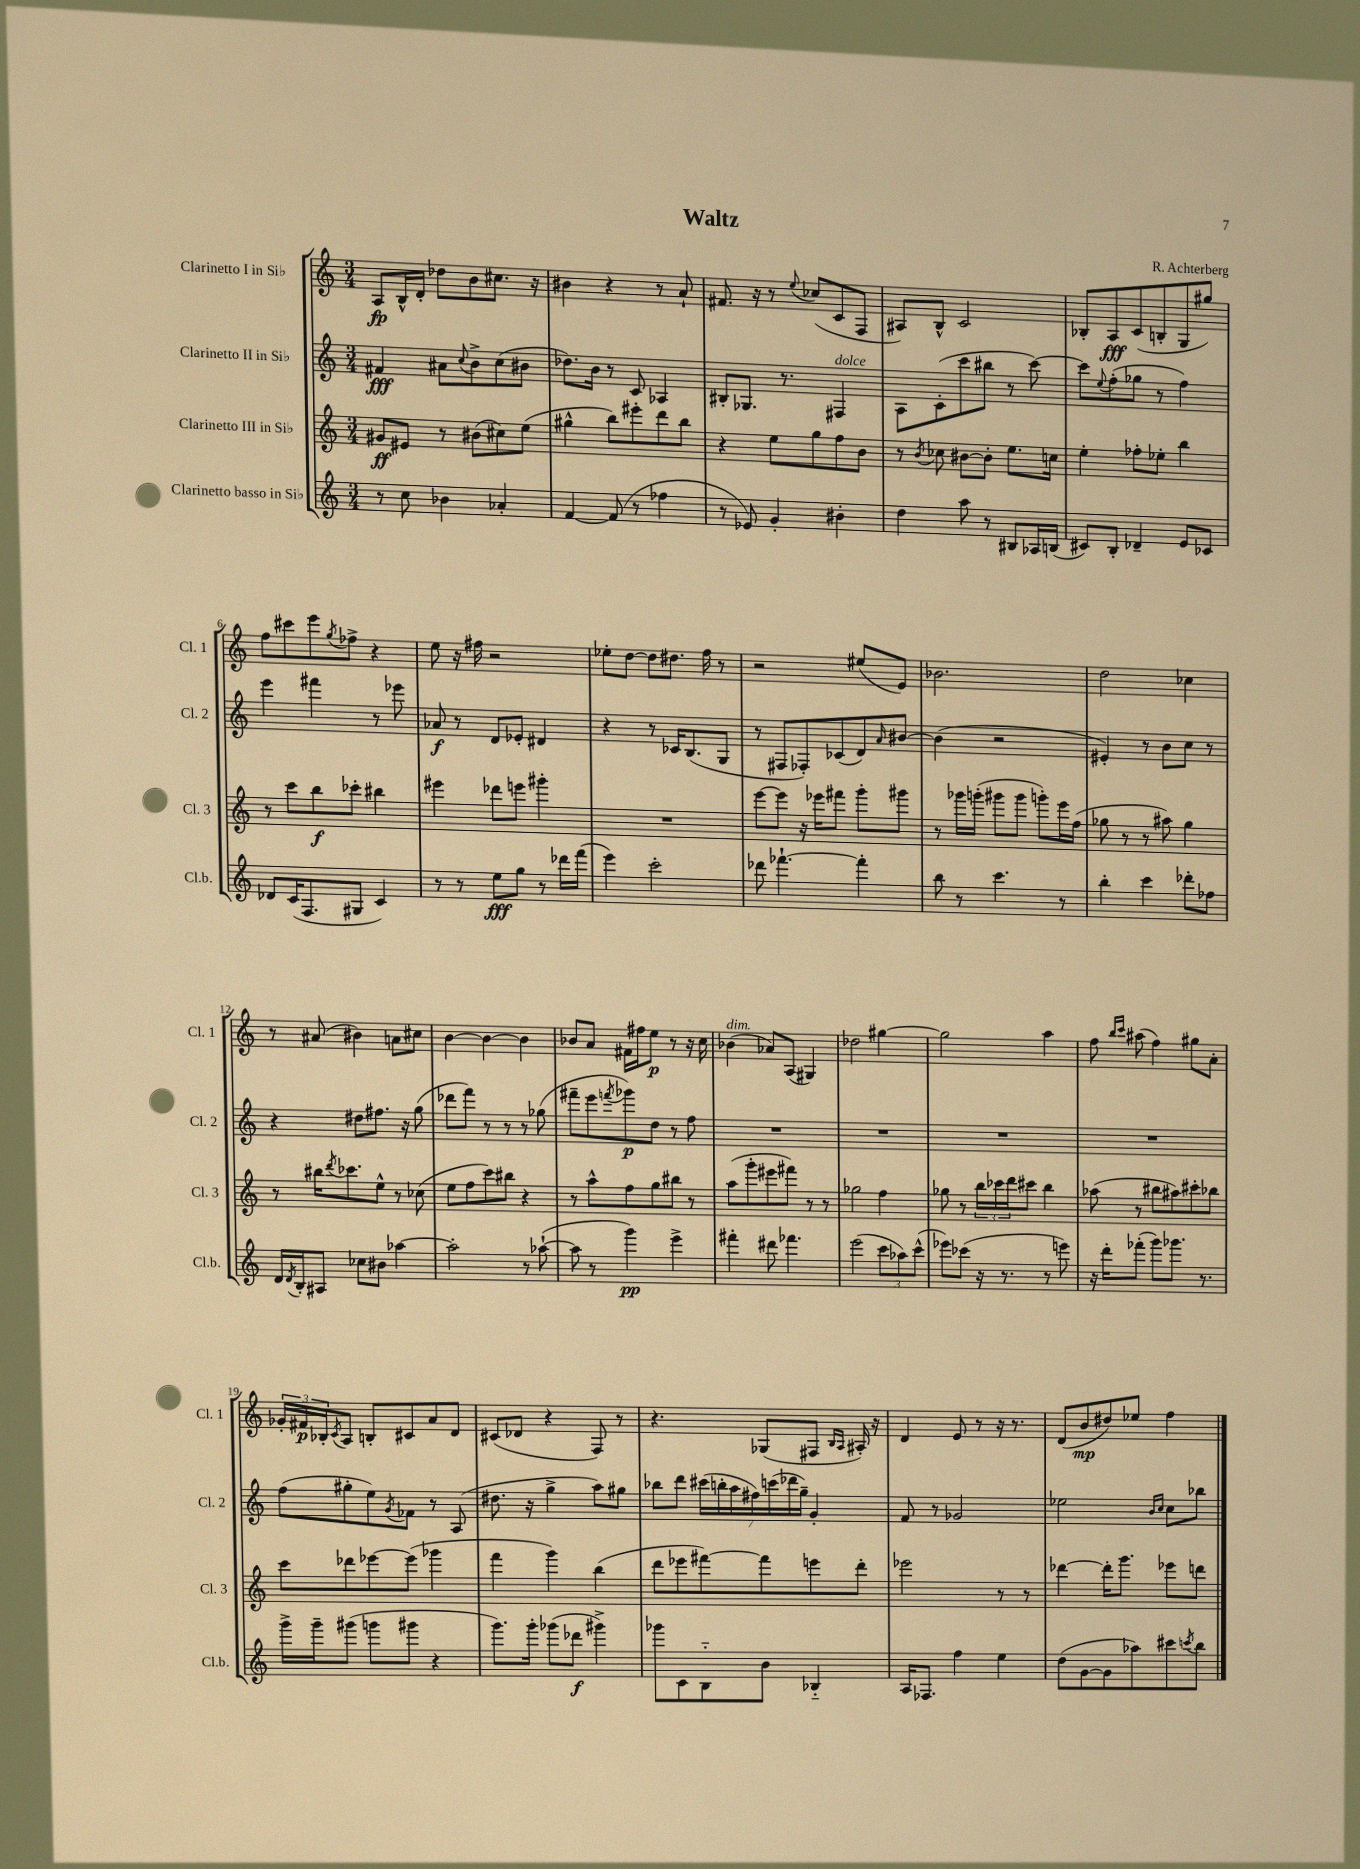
\header { title = "Waltz" composer = "R. Achterberg" }
<<
\new StaffGroup <<
\new Staff = "s0" \with { instrumentName = "Clarinetto I in Sib" shortInstrumentName = "Cl. 1" } {
    \clef treble \key c \major \numericTimeSignature \time 3/4
    a8\fp b16-^ d'16-. des''8 b'8 cis''8. r16 |
    bis'4 r4 r8 a'8-! |
    fis'8. r16 r8 \appoggiatura { e''8 } ces''8( c'8 f8 |
    ais8) b8-^ c'2 |
    bes8-. a8\fff c'8( b8-. g8 gis''8) |
    f''8 cis'''8 e'''8 \acciaccatura { g''8 } fes''8-> r4 |
    e''8 r16 fis''16 r2 |
    ees''8-. d''8~ d''8 dis''8. f''16 r8 |
    r2 eis''8( e'8) |
    bes'2. |
    d''2 ces''4 |
    r8 ais'8( bis'4) a'8 cis''8 |
    b'4~ b'4~ b'4 |
    bes'8 a'8 fis'16 fis''16 e''8\p r8 r16 c''16 |
    bes'4^\markup { \italic "dim." }( aes'8) a8( gis4) |
    des''2 gis''4~ |
    gis''2 a''4 |
    f''8 \grace { b''16 c'''16 } ais''8( f''4) gis''8 a'8-. |
    \tuplet 3/2 { ges'16-. fis'16\p bes16-. } \acciaccatura { c'8 } a8 b8-. cis'8 a'8 d'8 |
    cis'8( des'8 r4 f8) r8 |
    r4. ges8( fis8 \grace { b16 a16 } ais16-.) r16 |
    d'4 e'8 r8 r16 r8. |
    d'8( b'8\mp dis''8) ees''8 f''4 \bar "|." |
}
\new Staff = "s1" \with { instrumentName = "Clarinetto II in Sib" shortInstrumentName = "Cl. 2" } {
    \clef treble \key c \major \numericTimeSignature \time 3/4
    fis'4\fff ais'8 \appoggiatura { c''8 } b'8-> c''8( bis'8 |
    des''8.) b'16 r8 c'8 aes4 |
    bis8-. ges8. r8. fis4^\markup { \italic "dolce" } |
    a8 c'8-.( c'''8 bis''8 r8 c'''8~) |
    c'''8 \appoggiatura { e''8 } f''8-.( ges''8 r8 f''4) |
    e'''4 fis'''4 r8 ees'''8 |
    aes'8\f r8 d'8 ees'8-. dis'4 |
    r4 r8 ces'16 b8.( g8 |
    r8 fis8 fes8-.) ces'8( d'8) \grace { a'16 } bis'8~ |
    bis'4( r2 |
    eis'4-.) r8 b'8 c''8 r8 |
    r4 dis''8 fis''8. r16 g''8( |
    des'''8 f'''8) r8 r8 r8 ges''8( |
    fis'''8-- e'''8 \acciaccatura { f'''8 } ges'''8\p) d''8 r8 f''8 |
    R2. |
    R2. |
    R2. |
    R2. |
    f''8( gis''8-. e''8) \acciaccatura { g'8 } fes'8 r8 a8( |
    dis''8. r16 g''4-> a''8) gis''8 |
    bes''8 d'''8 \tuplet 7/4 { cis'''16( b''16-. a''16 fis''16) c'''16( des'''16 g''16--) } g'4-. |
    f'8 r8 ges'2 |
    ees''2 \grace { b'16 c''16 } c''8 bes''8 \bar "|." |
}
\new Staff = "s2" \with { instrumentName = "Clarinetto III in Sib" shortInstrumentName = "Cl. 3" } {
    \clef treble \key c \major \numericTimeSignature \time 3/4
    gis'8\ff eis'8 r8 bis'8( cis''8) e''8( |
    gis''4-^ b''8) eis'''8-. d'''8 b''8 |
    r4 e''8 g''8 f''8 b'8 |
    r8 \acciaccatura { b'8 } ces''8 bis'8~ bis'8-. e''8. c''16 |
    e''4-. fes''8-. ees''8-. b''4 |
    r8 c'''8 b''8\f ces'''8-. bis''4 |
    eis'''4 des'''8 e'''8 gis'''4-. |
    R2. |
    e'''8~ e'''8 r16 ees'''16 fis'''8 g'''8-. gis'''8 |
    r8 ges'''16 g'''16-.( gis'''8 gis'''8 g'''8-.) e'''16 f''16( |
    ges''8 r8 r8 ais''8) ges''4 |
    r8 bis''16 \acciaccatura { d'''8 } ces'''8. e''8-^ r8 ces''8( |
    e''8 f''8 c'''8) bis''8 r4 |
    r8 a''8-^ f''8 g''8 bis''8 r8 |
    a''8( g'''8-. eis'''8 fis'''8) r8 r8 |
    ges''2 f''4 |
    ges''8 r8 \tuplet 3/2 { b''16 ces'''16 d'''16 } cis'''8 b''4 |
    aes''8( r8 bis''8 ais''8) cis'''8-. bes''8 |
    c'''8 des'''8 ees'''8~ ees'''8( ges'''4 |
    f'''4 g'''4) b''4( |
    d'''8 ees'''8 fis'''8~) fis'''8 e'''8 d'''8-. |
    ees'''2 r8 r8 |
    des'''4~ des'''16-. g'''8. ees'''8 d'''8 \bar "|." |
}
\new Staff = "s3" \with { instrumentName = "Clarinetto basso in Sib" shortInstrumentName = "Cl.b." } {
    \clef treble \key c \major \numericTimeSignature \time 3/4
    r8 c''8 bes'4 aes'4-. |
    f'4~ f'8( r8 fes''4 |
    r8 ees'8) g'4-. bis'4-. |
    d''4 a''8 r8 bis8 aes16 b16( |
    cis'8) b8-. des'4-- e'8 ces'8 |
    des'8 c'16( f8. gis8 c'4) |
    r8 r8 e''8\fff g''8 r8 des'''16 f'''16( |
    e'''4) c'''2-. |
    des'''8 fes'''4.~-! fes'''4-. |
    b''8 r8 c'''4. r8 |
    b''4-. c'''4 des'''8-. fes''8 |
    d'16 \acciaccatura { d'8 } b16-. ais8 ces''8 bis'8 aes''4~ |
    aes''2-. r8 aes''8~-!( |
    aes''8 r8 g'''4\pp) e'''4-> |
    fis'''4-. dis'''8 fes'''4. |
    e'''2( \tuplet 3/2 { c'''8 aes''8) c'''8-^( } |
    ees'''8) ces'''8( r16 r8. r8 e'''8) |
    r16 d'''16-. fes'''8-.( g'''8) ges'''8. r8. |
    g'''16-> g'''16-- gis'''8( g'''8 gis'''8 r4 |
    g'''8.) g'''16-. ges'''8( des'''8\f gis'''4->) |
    ges'''8 c'8 b8-_ b'8 bes4-_ |
    a16 fes8. f''4 e''4 |
    d''8( g'8~ g'8 aes''8) cis'''8 \acciaccatura { c'''8 } b''8 \bar "|." |
}
>>
>>
